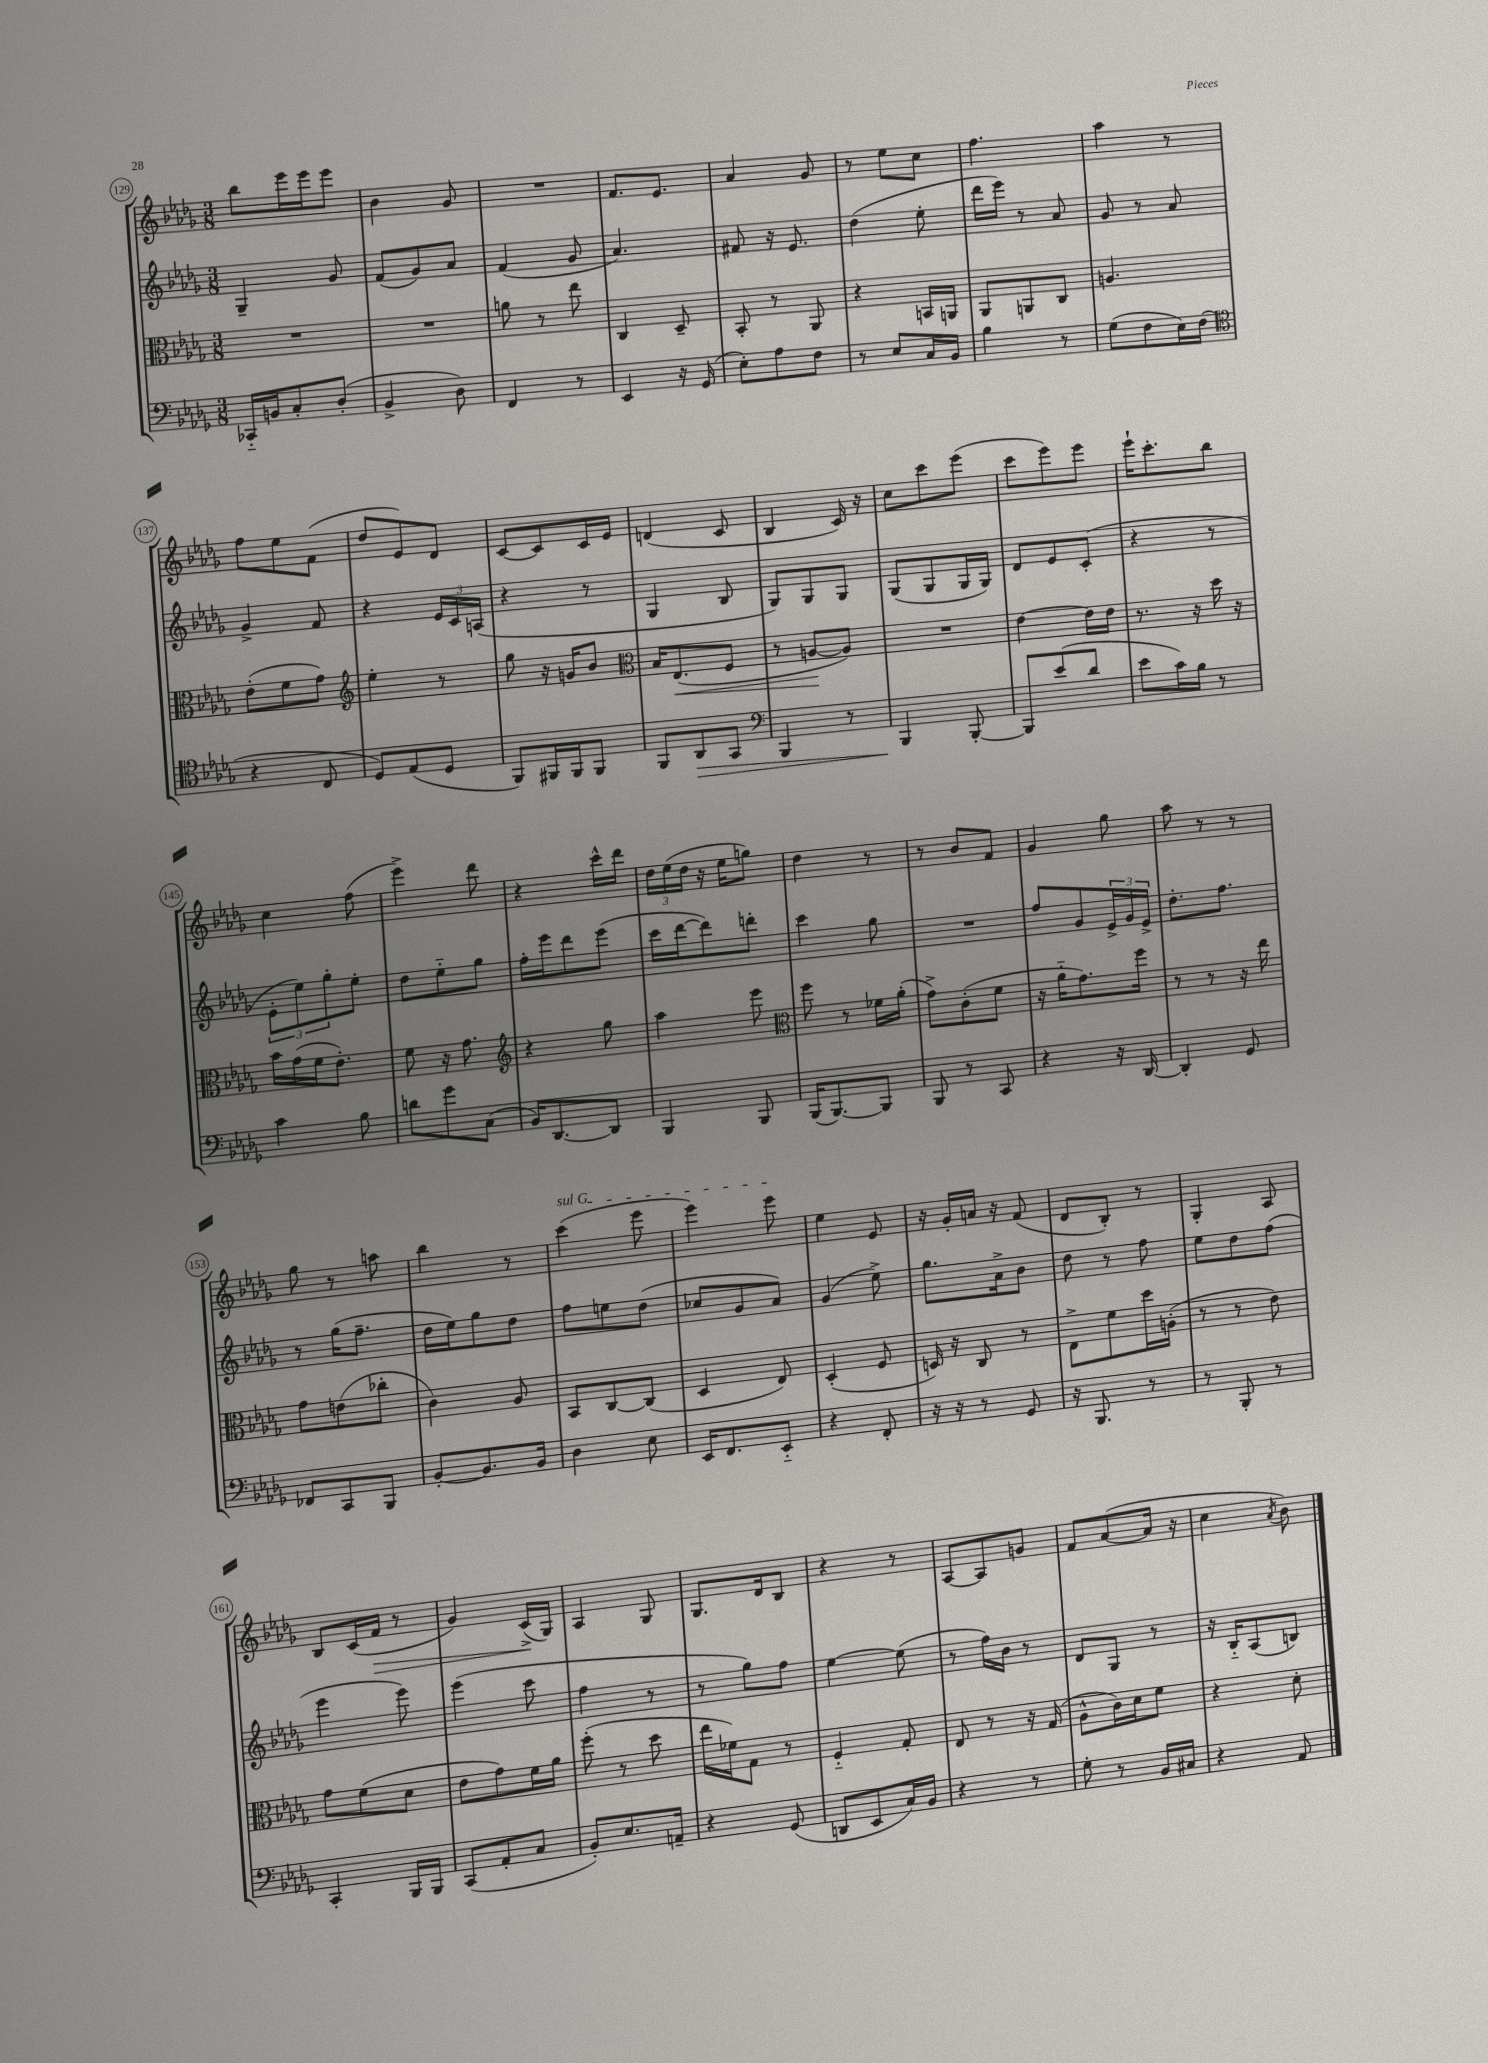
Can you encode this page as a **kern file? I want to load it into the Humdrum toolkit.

**kern	**kern	**kern	**kern
*staff4	*staff3	*staff2	*staff1
*clefF4	*clefC3	*clefG2	*clefG2
*k[b-e-a-d-g-]	*k[b-e-a-d-g-]	*k[b-e-a-d-g-]	*k[b-e-a-d-g-]
*M3/8	*M3/8	*M3/8	*M3/8
16CC-'~	4.r	4G-~	8bb-
16BB	.	.	.
8C'	.	.	16eee-
.	.	.	16eee-
(8D-'	.	8g-	8eee-
=	=	=	=
4BB-^	4.r	(8f	4b-
.	.	8g-)	.
8D-)	.	8a-	8g-
=	=	=	=
4FF	8a	(4f	4.r
.	8r	.	.
8r	8ee-	8g-	.
=	=	=	=
4EE-	4C	4.a-)	8.f
.	.	.	8.e-
16r	8D-~	.	.
(16GG-	.	.	.
=	=	=	=
8E-')	8BB-'	8f#	4a-
8A-	8r	16r	.
.	.	8.e-	.
8F	8AA-	.	8g-
=	=	=	=
8r	4r	(4dd-	8r
8E-	.	.	8ee-
16C	16BB	8ee-'	8cc
16BB-	16AA	.	.
=	=	=	=
4B-	8AA-	16ddd-	4.ff
.	.	16eee-)	.
.	8AA	8r	.
8r	8C	8a-	.
=	=	=	=
(8G-	4.A	8g-	4aa-
8F	.	8r	.
16E-)	.	8a-	8r
(16F	.	.	.
=	=	=	=
*clefC4	*	*	*
4r	(8e-'	4g-^	8ff
.	8f	.	8ee-
8C	8g-)	8f	(8f
=	=	=	=
*	*clefG2	*	*
8D-)	4ee-'	4r	8dd-
(8E-	.	.	8e-)
8D-	8r	24e-	8d-
.	.	24c	.
.	.	(24A	.
=	=	=	=
8FF)	8gg-	4r	[8c
16FF#	16r	.	8c]
16FF#	16g	.	.
8FF#	8b-	8r	16c
.	.	.	16e-
=	=	=	=
*	*clefC3	*	*
8FF	16B-	4G-	(4d
.	(8.E-	.	.
8AA-	.	.	.
8GG-	8F	8B-	8c
=	=	=	=
*clefF4	*	*	*
4BBB-	8r	8G-)	4B-
.	[8A	8G-	.
8r	8A])	8G-	16c)
.	.	.	16r
=	=	=	=
4BBB-	4.r	(8G-	8cc
.	.	8G-	8ccc
[8BBB-'	.	16G-	(8eee-
.	.	16G-)	.
=	=	=	=
8BBB-]	[4e-	8d-	8ccc
(8e-	.	8e-	8eee-)
8d-	16e-]	(8c'	8eee-
.	16e-	.	.
=	=	=	=
8e-	8.r	4r	16eee-`
.	.	.	8.ccc'
16c)	.	.	.
16B-	16r	.	.
8r	16dd-	8r	8bb-
.	16r	.	.
=	=	=	=
4c	16b-	12e-'	4cc
.	(16g-	.	.
.	.	12ee-)	.
.	16f	.	.
.	.	12gg-'	.
.	8.e-')	.	.
8B-	.	8ee-'	(8ff
=	=	=	=
8d	8f	8dd-	4eee-^)
8g-	16r	8ee-'~	.
.	8.g-	.	.
(8C	.	8gg-	8ddd-
=	=	=	=
*	*clefG2	*	*
16BB-)	4r	16ff'	4r
[8.DD-	.	16eee-	.
.	.	8ddd-	.
8DD-]	8gg-	(8eee-	16ccc^^
.	.	.	16ddd-
=	=	=	=
4BBB-	4aa-	16ccc	24dd-
.	.	.	(24ee-
.	.	[16ddd-	.
.	.	.	24dd-
.	.	8ddd-])	16r
.	.	.	16ee-
8BBB-	8eee-	8ddd'	8gg)
=	=	=	=
*	*clefC3	*	*
(16BBB-	8ff	4ccc	4dd-
[8.BBB-)	.	.	.
.	8r	.	.
8BBB-]	16f-	8gg-	8r
.	(16a-'	.	.
=	=	=	=
8BBB-	8g-^)	4.r	8r
8r	(8c'	.	8b-
8CC	8f	.	8f
=	=	=	=
4r	16r	8ff	4g-
.	16a-'~	.	.
.	8.g-)	8g-	.
16r	.	24e-^	8gg-
.	.	24g-	.
[16DD-	16ff	.	.
.	.	24e-^	.
=	=	=	=
4DD-']	8r	8.dd-'	8aa-
.	8r	.	8r
.	.	8.ff	.
8GG-	16r	.	8r
.	16ee-	.	.
=	=	=	=
8FF-	8g-	8r	8gg-
8CC	(8e	(16gg-	8r
.	.	8.ff~	.
8BBB-	8cc-'	.	8aa
=	=	=	=
[8BB-'	4c)	16dd-	4bb-
.	.	16ee-)	.
8.BB-]	.	8gg-	.
.	8A-	8dd-	8r
16BB-	.	.	.
=	=	=	=
4D-	8BB-	8ff	(4ccc
.	[8C	8ee	.
8E-	(8C]	(8dd-	8eee-
=	=	=	=
16EE-	4D-	8cc-	4eee-)
8.FF	.	.	.
.	.	8g-	.
8EE-'~	8E-)	8a-)	8eee-
=	=	=	=
4r	(4D-'	(4g-	4ee-
8FF'	8F	8ee-^)	8e-
=	=	=	=
16r	16D)	8.gg-	16r
16r	16r	.	16g-'
8r	8C	.	16a
.	.	16a-^	16r
8GG-	8r	8b-	(8f
=	=	=	=
16r	8E-^	8dd-	8d-
8.BBB-	.	.	.
.	8f	8r	8B-')
8r	16dd-	8ff	8r
.	(16A'	.	.
=	=	=	=
8r	8r	8ee-	4G-'
8BBB-'	8r	8dd-	.
8r	8e-)	(8ff	8A-
=	=	=	=
4CC'	8g-	4eee-	8B-
.	(8f	.	(16c
.	.	.	16f
16BBB-	8d-	8eee-)	8r
16BBB-	.	.	.
=	=	=	=
(8CC	8e-	(4eee-	4g-)
8AA-'	8g-)	.	.
8C	16f	8ccc	(16c^
.	16a-	.	16G-)
=	=	=	=
8BB-')	(8ff'	4ff	4A-
8.E-	8r	.	.
.	8dd-	8r	8G-
16AA~	.	.	.
=	=	=	=
4r	16ee-	8r	8.G-
.	16f-)	.	.
.	8G-	8gg-)	.
.	.	.	16d-
(8GG-	8r	8ff	8B-
=	=	=	=
8DD	4F'~	[4ee-	4r
8EE-	.	.	.
16C)	8G-'	(8ee-]	8r
16BB-	.	.	.
=	=	=	=
4r	8E-	8r	[8A-
.	8r	16ff)	8A-]
.	.	16b-	.
8r	16r	8r	8g
.	(16G-	.	.
=	=	=	=
8G-'	8A-^^	8d-	8f
8r	16c)	8G-	([8a-
.	16d-	.	.
16BB-	8f	8r	16a-]
16C#	.	.	16r
=	=	=	=
4r	4r	16r	4cc
.	.	16B-'~	.
.	.	(8A-	.
.	.	.	8qa-
8AA-	8d-'	8B)	8b-)
==	==	==	==
*-	*-	*-	*-
